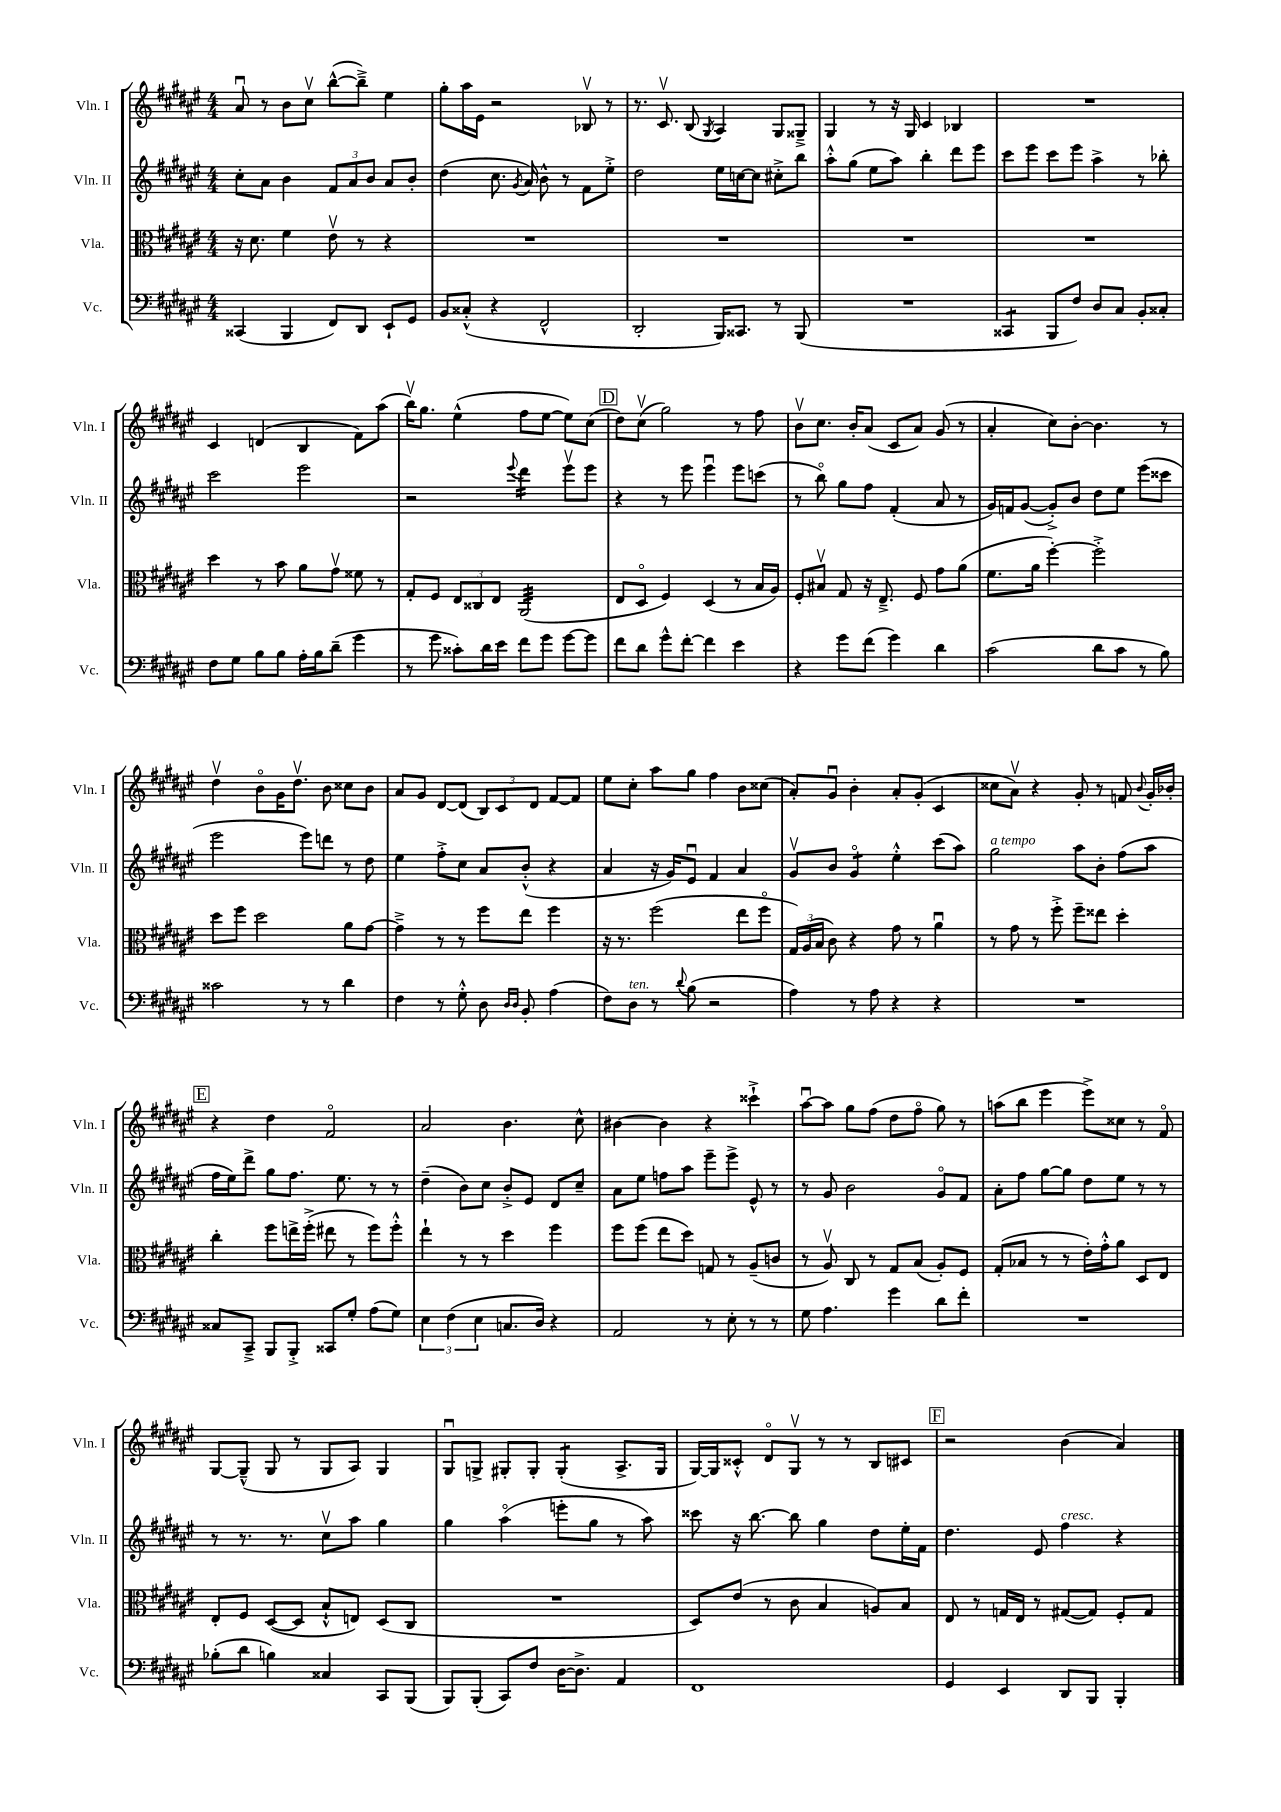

**kern	**kern	**kern	**kern
*staff4	*staff3	*staff2	*staff1
*clefF4	*clefC3	*clefG2	*clefG2
*k[f#c#g#d#a#e#]	*k[f#c#g#d#a#e#]	*k[f#c#g#d#a#e#]	*k[f#c#g#d#a#e#]
*M4/4	*M4/4	*M4/4	*M4/4
(4CC##	16r	8cc#'	8a#u
.	8.d#	.	.
.	.	8a#	8r
4BBB	4f#	4b	8b
.	.	.	8cc#v
8FF#)	8e#v	12f#	([8bb^^
.	.	12a#	.
8DD#	8r	.	8bb~^])
.	.	12b	.
8EE#`	4r	8a#	4ee#
8GG#	.	8b'	.
=	=	=	=
8BB	1r	(4dd#	8gg#'
(8C##'^^	.	.	16aa#
.	.	.	16e#
4r	.	8.cc#	2r
.	.	8qg#	.
.	.	16a#)	.
2FF#^^	.	8b^^	.
.	.	8r	.
.	.	8f#	8B-v
.	.	8ee#'^	8r
=	=	=	=
2DD#'	1r	2dd#	8.r
.	.	.	8.c#v
.	.	.	(8B
.	.	.	8qG#
16BBB)	.	16ee#	4A#)
8.CC##	.	[16cc	.
.	.	8cc]	.
8r	.	8cc#'^	8G#
(8BBB	.	8bb	8G##~^
=	=	=	=
1r	1r	8aa#'^^	4G#
.	.	(8gg#	.
.	.	8ee#	8r
.	.	8aa#)	16r
.	.	.	16G#
.	.	4bb'	4c#
.	.	8ddd#	4B-
.	.	8eee#	.
=	=	=	=
4CC##	1r	8ccc#	1r
.	.	8eee#	.
8BBB	.	8ccc#	.
8F#)	.	8eee#	.
8D#	.	4aa#^	.
8C#	.	.	.
8BB'	.	8r	.
8C##'	.	8bb-'	.
=	=	=	=
8F#	4dd#	2ccc#	4c#
8G#	.	.	.
8B	8r	.	(4d
8B	8b	.	.
16A#'	8a#	2eee#	4B
16B	.	.	.
(8d#~	8g#v	.	.
4g#	8f##	.	8f#)
.	8r	.	(8aa#
=	=	=	=
8r	8G#'	2r	16bbv)
.	.	.	8.gg#
8g#	8F#	.	.
8c##')	12E#	.	(4ee#^^
.	12C##	.	.
16d#	.	.	.
.	12E#	.	.
16e#	.	.	.
.	.	8qqeee#	.
8f#	(2AA#	4ddd#	8ff#
8g#	.	.	[8ee#
[8g#	.	8eee#v	8ee#])
8g#]	.	8eee#	(8cc#
=	=	=	=
8f#	8E#	4r	8dd#)
8d#	8D#o	.	(8cc#v
8g#^^	4F#)	8r	2gg#)
[8f#'	.	8eee#	.
4f#]	(4D#	4eee#u	.
4e#	8r	8eee#	8r
.	16B	(8ccc	8ff#
.	16A#)	.	.
=	=	=	=
4r	8F#'	8r	8bv
.	8B#v	8bbo)	8.cc#
8g#	8G#	8gg#	.
.	.	.	16b'
(8f#	16r	8ff#	(8a#
.	8.E#~^	.	.
4g#)	.	(4f#'	8c#
.	8F#	.	8a#)
4d#	8g#	8a#	(8g#
.	(8a#	8r	8r
=	=	=	=
(2c#	8.f#	16g#)	4a#'
.	.	16f	.
.	.	([8g#	.
.	16a#	.	.
.	[4ff#')	8g#'^])	8cc#)
.	.	8b	[8b'
8d#	2ff#'^]	8dd#	4.b]
8c#	.	8ee#	.
8r	.	(8eee#	.
8B)	.	8ccc##	8r
=	=	=	=
2c##	8dd#	2eee#	4dd#v
.	8ff#	.	.
.	2dd#	.	8bo
.	.	.	16g#
.	.	.	8.dd#v
8r	.	8eee#)	.
8r	.	8ddd	8b
4d#	8a#	8r	8cc##
.	[8g#	8dd#	8b
=	=	=	=
4F#	4g#~^]	4ee#	8a#
.	.	.	8g#
8r	8r	8ff#'^	[8d#
8G#'^^	8r	8cc#	(8d#]
8D#	8ff#	8a#	12B)
.	.	.	12c#
16qqD#	.	.	.
16qqD#	.	.	.
8BB'	8ee#	(8b'^^	.
.	.	.	12d#
(4A#	4ff#	4r	[8f#
.	.	.	8f#]
=	=	=	=
8F#)	16r	4a#	8ee#
.	8.r	.	.
8D#	.	.	8cc#'
8r	(2ff#	16r	8aa#
.	.	16g#)	.
8qqd#	.	.	.
(8B	.	8e#u	8gg#
2r	.	4f#	4ff#
.	8ee#	4a#	8b
.	8ff#o	.	(8cc##
=	=	=	=
4A#)	24G#)	8g#v	8a#')
.	(24A#	.	.
.	24B	.	.
.	8c#)	8b	8g#u
8r	4r	4g#o	4b'
8A#	.	.	.
4r	8g#	4ee#'^^	8a#'
.	8r	.	(8g#'
4r	4a#u	(8ccc#	4c#
.	.	8aa#)	.
=	=	=	=
1r	8r	2gg#	8cc##
.	8g#	.	8a#v)
.	8r	.	4r
.	8ff#'^	.	.
.	8ff#~	8aa#	8g#'
.	8ee##	8b'	8r
.	4dd#'	(8ff#	8f
.	.	.	8qqb
.	.	8aa#	16g#'
.	.	.	16b-'
=	=	=	=
8C##	4cc#'	16ff#	4r
.	.	16ee#)	.
8CC#~^	.	8ddd#^	.
8BBB	8ff#	8gg#	4dd#
8BBB'^	16ee^	8.ff#	.
.	(16ff#'^	.	.
8CC##	8ee#	.	2f#o
.	.	8.ee#	.
8G#'	8r	.	.
(8A#	8ff#)	8r	.
8G#)	8ff#'^^	8r	.
=	=	=	=
6E#	4ee#`	(4dd#~	2a#
(6F#	.	.	.
.	8r	8b)	.
6E#	.	.	.
.	8r	8cc#	.
8.C	4dd#	8b'^	4.b
.	.	8e#	.
16D#)	.	.	.
4r	4ff#	8d#	.
.	.	8cc#~	8cc#^^
=	=	=	=
2AA#	8ff#	8a#	[4b#
.	(8ff#	8ee#	.
.	8ee#	8ff	4b#]
.	8dd#)	8aa#	.
8r	8G	8eee#~	4r
8E#'	8r	8eee#^	.
8r	(8A#~	8e#^^	4ccc##`^
8r	8c	8r	.
=	=	=	=
8G#	8r	8r	[8aa#u
4.A#	8A#v)	8g#	8aa#]
.	8C#	2b	8gg#
.	8r	.	(8ff#
4g#	8G#	.	8dd#
.	(8B	.	8ff#o
8d#	8A#')	8g#o	8gg#)
8f#'	8F#	8f#	8r
=	=	=	=
1r	(8G#'	8a#'	(8aa
.	8B-	8ff#	8bb
.	8r	[8gg#	4eee#
.	8r	8gg#]	.
.	16e#')	8dd#	8eee#^)
.	16g#'^^	.	.
.	8a#	8ee#	8cc##
.	8D#	8r	8r
.	8E#	8r	8f#o
=	=	=	=
(8B-'	8E#'	8r	[8G#
8d#	8F#	8.r	(8G#~^^]
4B)	([8D#	.	8G#
.	.	8.r	.
.	8D#]	.	8r
4C##	8B`^^	8cc#v	8G#
.	8E)	8aa#	8A#)
8CC#	(8D#	4gg#	4G#
(8BBB	8C#	.	.
=	=	=	=
8BBB)	1r	4gg#	8G#u
(8BBB'	.	.	8G^
8CC#)	.	(4aa#o	8G#'
8F#	.	.	8G#'
[16D#	.	8eee'	(4G#'
8.D#^]	.	.	.
.	.	8gg#	.
4AA#	.	8r	8.A#^
.	.	8aa#)	.
.	.	.	16G#
=	=	=	=
1FF#	8D#)	8ccc##	[16G#)
.	.	.	16G#]
.	(8e#	16r	8c##'^^
.	.	[8.bb	.
.	8r	.	8d#o
.	8c#	8bb]	8G#v
.	4B	4gg#	8r
.	.	.	8r
.	8A)	8dd#	8B
.	8B	16ee#'	8c#
.	.	16f#	.
=	=	=	=
4GG#	8E#	4.dd#	2r
.	8r	.	.
4EE#	16G	.	.
.	16E#	.	.
.	8r	8e#	.
8DD#	([8G#	4ff#	(4b
8BBB	8G#])	.	.
4BBB'	8F#'	4r	4a#)
.	8G#	.	.
==	==	==	==
*-	*-	*-	*-
